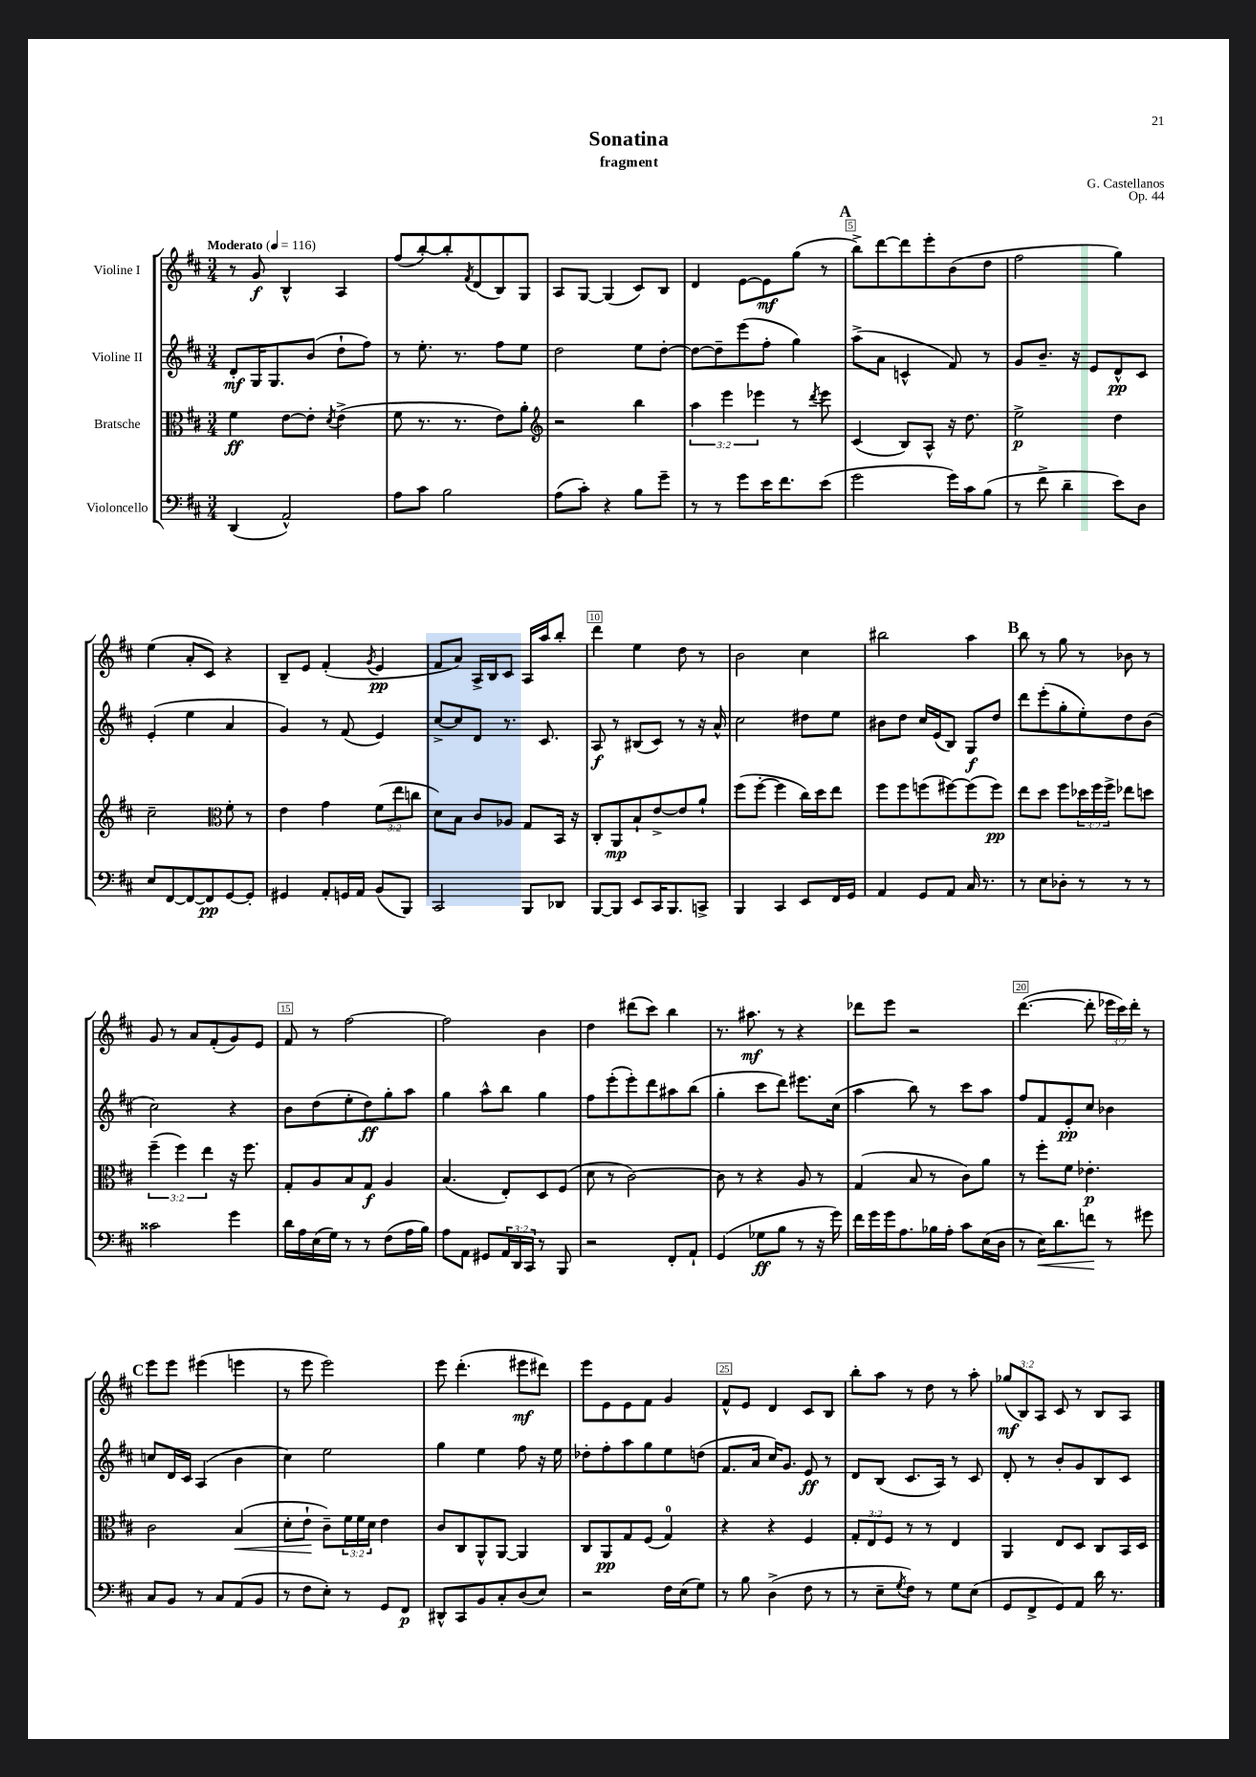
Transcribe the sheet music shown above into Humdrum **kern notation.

**kern	**dynam	**kern	**dynam	**kern	**dynam	**kern	**dynam
*part4	*part4	*part3	*part3	*part2	*part2	*part1	*part1
*staff4	*staff4	*staff3	*staff3	*staff2	*staff2	*staff1	*staff1
*I"Violoncello	*	*I"Bratsche	*	*I"Violine II	*	*I"Violine I	*
*clefF4	*	*clefC3	*	*clefG2	*	*clefG2	*
*k[f#c#]	*	*k[f#c#]	*	*k[f#c#]	*	*k[f#c#]	*
*M3/4	*	*M3/4	*	*M3/4	*	*M3/4	*
*MM116	*	*MM116	*	*MM116	*	*MM116	*
=1	=1	=1	=1	=1	=1	=1	=1
!	!	!	!	!	!	!LO:TX:a:B:t=Moderato	!
(4DD/	.	4f#\	ff	8d'/L	mf	8r	.
.	.	.	.	16G/K	.	8g/	f
.	.	.	.	8.G/	.	.	.
2AA^^/)	.	[8e\L	.	.	.	4B^^/	.
.	.	8e'\J]	.	(8b/J	.	.	.
.	.	8qd/	.	.	.	.	.
.	.	(4e^\	.	8dd`\L	.	4A/	.
.	.	.	.	8ff#\J)	.	.	.
=2	=2	=2	=2	=2	=2	=2	=2
8A\L	.	8f#\	.	8r	.	(8ff#/L	.
8c#\J	.	8.r	.	8.ee'\	.	[8bb'/)	.
2B\	.	.	.	.	.	8bb'/]	.
.	.	8.r	.	8.r	.	.	.
.	.	.	.	.	.	8qf#/	.
.	.	.	.	.	.	(8d/	.
.	.	8e\L)	.	8ff#\L	.	8B/)	.
.	.	8a'\J	.	8ee\J	.	8G/J	.
=3	=3	=3	=3	=3	=3	=3	=3
*	*	*clefG2	*	*	*	*	*
(8A\L	.	2r	.	2dd\	.	8A/L	.
8c#'\J)	.	.	.	.	.	[8G/J	.
4r	.	.	.	.	.	(4G/]	.
8B\L	.	4bb\	.	8ee\L	.	8c#/L)	.
8g~\J	.	.	.	[8dd'\J	.	8B/J	.
=4	=4	=4	=4	=4	=4	=4	=4
8r	.	6aa\	.	8dd\L_	.	4d/	.
8r	.	.	.	8dd~\]	.	.	.
.	.	6eee\	.	.	.	.	.
8g\L	.	.	.	(8eee\	.	[8e\L	.
.	.	6eee-X\	.	.	.	.	.
16e\K	.	.	.	8ff#'\J	.	8e\]	mf
8.f#\	.	.	.	.	.	.	.
.	.	8r	.	4gg\)	.	(8gg\J	.
.	.	8qddd/	.	.	.	.	.
(8e\J	.	8eee-\	.	.	.	8r	.
!!LO:REH:place=s1:t=A
=5	=5	=5	=5	=5	=5	=5	=5
2g\	.	(4c#/	.	(8aa^\L	.	8bb^\L)	.
.	.	.	.	8a\J	.	[8ddd\	.
.	.	8B/L)	.	4cn^^/	.	8ddd\]	.
.	.	8A^^/J	.	.	.	8eee'\	.
16g\LL)	.	16r	.	8f#/)	.	(8b\	.
16c#\J	.	8.dd\	.	.	.	.	.
(8B\J	.	.	.	8r	.	8dd\J	.
=6	=6	=6	=6	=6	=6	=6	=6
8r	.	2ee^\	p	8g/L	.	2ff#\	.
8f#^\	.	.	.	8.b~/J	.	.	.
4d~\	.	.	.	.	.	.	.
.	.	.	.	16r	.	.	.
.	.	.	.	8e/L	.	.	.
8e\L)	.	4dd\	.	8d^^/	pp	4gg\)	.
8D\J	.	.	.	8c#/J	.	.	.
!!LO:LB:g=z
=7	=7	=7	=7	=7	=7	=7	=7
8E/L	.	2cc#~\	.	(4e'/	.	(4ee\	.
[8FF#/	.	.	.	.	.	.	.
8FF#/_	.	.	.	4ee\	.	8a'/L	.
8FF#/]	pp	.	.	.	.	8c#/J)	.
*	*	*clefC3	*	*	*	*	*
[8GG/	.	8f#'\	.	4a/	.	4r	.
8GG'/J]	.	8r	.	.	.	.	.
=8	=8	=8	=8	=8	=8	=8	=8
4GG#X/	.	4e\	.	4g/)	.	8B~/L	.
.	.	.	.	.	.	8e/J	.
8AA'/L	.	4g\	.	8r	.	(4f#'/	.
16GGn/L	.	.	.	(8f#/	.	.	.
16AA/JJ	.	.	.	.	.	.	.
.	.	.	.	.	.	8qg/	.
(8BB/L	.	(12f#\L	.	4e/)	.	4e/	pp
.	.	12ee\	.	.	.	.	.
8BBB/J)	.	.	.	.	.	.	.
.	.	12ccn\J	.	.	.	.	.
=9	=9	=9	=9	=9	=9	=9	=9
2CC#/	.	8d\L)	.	[8cc#^/L	.	8f#/L	.
.	.	8B\J	.	8cc#/]	.	8a/J)	.
.	.	8c#/L	.	8d/J	.	16A^/LL	.
.	.	.	.	.	.	16B/J	.
.	.	8A-X/J	.	8.r	.	8c#/J	.
8BBB/L	.	8G/L	.	.	.	16A/LL	.
.	.	.	.	8.c#/	.	16aa/J	.
8DD-X/J	.	16BB/Jk	.	.	.	8bb'/J	.
.	.	16r	.	.	.	.	.
=10	=10	=10	=10	=10	=10	=10	=10
[8BBB/L	.	8C#'/L	.	8A/	f	4ddd\	.
8BBB/J]	.	8AA/	mp	8r	.	.	.
8EE/L	.	8B`/	.	(8B#X/L	.	4ee\	.
16CC#/K	.	[8e^/	.	8c#/J)	.	.	.
8.BBB/	.	.	.	.	.	.	.
.	.	8e/]	.	8r	.	8dd\	.
8CCn^/J	.	8a`/J	.	16r	.	8r	.
.	.	.	.	16a^^/	.	.	.
=11	=11	=11	=11	=11	=11	=11	=11
4BBB/	.	(8ff#\L	.	2cc#\	.	2b\	.
.	.	[8ff#'\J	.	.	.	.	.
4CC#/	.	4ff#\]	.	.	.	.	.
8EE/L	.	16cc#\LL)	.	8dd#X\L	.	4cc#\	.
.	.	16dd\J	.	.	.	.	.
16FF#/L	.	8ee\J	.	8ee\J	.	.	.
16GG/JJ	.	.	.	.	.	.	.
=12	=12	=12	=12	=12	=12	=12	=12
4AA/	.	8ff#\L	.	8b#X\L	.	2bb#X\	.
.	.	8ff#\	.	8dd\J	.	.	.
8GG/L	.	(8ffn\	.	16cc#/LL	.	.	.
.	.	.	.	(16e/J	.	.	.
8AA/J	.	[8ff#X\)	.	8B/J)	.	.	.
16C#/	.	(8ff#\]	.	8G/L	f	4aa\	.
8.r	.	.	.	.	.	.	.
.	.	8ff#\J)	pp	8dd/J	.	.	.
!!LO:REH:place=s1:t=B
=13	=13	=13	=13	=13	=13	=13	=13
8r	.	8ee\L	.	8ddd\L	.	8bb\	.
8E\L	.	8dd\J	.	(8eee'\	.	8r	.
8D-X'\J	.	8ff#\L	.	8gg'\	.	8gg\	.
8r	.	24dd-X\L	.	8ee'\)	.	8r	.
.	.	24ff#\	.	.	.	.	.
.	.	24ff#^\JJ	.	.	.	.	.
8r	.	8ee-X\L	.	8dd\	.	8b-X\	.
8r	.	8ddn\J	.	(8b\J	.	8r	.
!!LO:LB:g=z
=14	=14	=14	=14	=14	=14	=14	=14
2c##X\	.	(6ff#~\	.	2cc#\)	.	8g/	.
.	.	.	.	.	.	8r	.
.	.	6ff#\)	.	.	.	.	.
.	.	.	.	.	.	8a/L	.
.	.	6ee\	.	.	.	.	.
.	.	.	.	.	.	(8f#'/	.
4g\	.	16r	.	4r	.	8g/)	.
.	.	8.ff#\	.	.	.	.	.
.	.	.	.	.	.	8e/J	.
=15	=15	=15	=15	=15	=15	=15	=15
16d\LL	.	8G'/L	.	8b\L	.	8f#/	.
16A\	.	.	.	.	.	.	.
(16E\	.	8A/	.	(8dd\	.	8r	.
16G\JJ)	.	.	.	.	.	.	.
8r	.	8B/	.	8ee'\	.	[2ff#\	.
8r	.	8G/J	f	8dd\)	ff	.	.
(8F#\L	.	4A/	.	8gg'\	.	.	.
16A\L	.	.	.	8aa\J	.	.	.
16B\JJ)	.	.	.	.	.	.	.
=16	=16	=16	=16	=16	=16	=16	=16
8A\L	.	(4.B/	.	4gg\	.	2ff#\]	.
8AA\J	.	.	.	.	.	.	.
8GG#X/L	.	.	.	8aa^^\L	.	.	.
24AA/L	.	8E'/L)	.	8bb\J	.	.	.
24DD/	.	.	.	.	.	.	.
24CC#/JJ	.	.	.	.	.	.	.
8r	.	8D/	.	4gg\	.	4b\	.
8BBB/	.	(8F#/J	.	.	.	.	.
=17	=17	=17	=17	=17	=17	=17	=17
2r	.	8d\	.	8ff#\L	.	4dd\	.
.	.	8r	.	(8eee'\	.	.	.
.	.	[2c#\)	.	8eee'\)	.	(8ddd#X\L	.
.	.	.	.	8ddd\	.	8ccc#\J)	.
8FF#'/L	.	.	.	8aa#X\	.	4bb\	.
8AA`/J	.	.	.	(8bb\J	.	.	.
=18	=18	=18	=18	=18	=18	=18	=18
(4GG/	.	8c#\]	.	4gg'\	.	8.r	.
.	.	8r	.	.	.	.	.
.	.	.	.	.	.	8.aa#X\	mf
8G-X\L	ff	4r	.	8ccc#\L	.	.	.
8B\J	.	.	.	8ddd\J)	.	8r	.
8r	.	8A/	.	8.eee#X\L	.	4r	.
16r	.	8r	.	.	.	.	.
16g\)	.	.	.	(16cc#\Jk	.	.	.
=19	=19	=19	=19	=19	=19	=19	=19
16f#\LL	.	(4G/	.	4aa\	.	8ddd-X\L	.
16g\	.	.	.	.	.	.	.
16g\J	.	.	.	.	.	8eee\J	.
8.A\	.	.	.	.	.	.	.
.	.	8B/	.	8bb\)	.	2r	.
16B-X\L	.	8r	.	8r	.	.	.
16A'\JJ	.	.	.	.	.	.	.
8c#\L	.	8c#\L)	.	8ccc#\L	.	.	.
(16E\L	.	8a\J	.	8aa\J	.	.	.
16D\JJ	.	.	.	.	.	.	.
=20	=20	=20	=20	=20	=20	=20	=20
8r	.	8r	.	8ff#/L	.	([4.ddd\	.
!	!LO:HP:b	!	!	!	!	!	!
16E\KL)	<	8ff#'\L	.	8f#/	.	.	.
8.d\	.	.	.	.	.	.	.
.	.	8f#\J	.	8e'/	pp	.	.
8fn\J	.	4.e-X'\	p	8cc#/J	.	8ddd'\]	.
8r	[	.	.	4b-X\	.	24eee-X\LL	.
.	.	.	.	.	.	24ccc#\)	.
.	.	.	.	.	.	24ddd'\JJ	.
8g#X\	.	.	.	.	.	8r	.
!!LO:LB:g=z
!!LO:REH:place=s1:t=C
=21	=21	=21	=21	=21	=21	=21	=21
8C#/L	.	2c#\	.	8ccn/L	.	8eee\L	.
8BB/J	.	.	.	16d/L	.	8eee\J	.
.	.	.	.	16c#/JJ	.	.	.
8r	.	.	.	(4A/	.	(4eee#X\	.
8C#/L	.	.	.	.	.	.	.
!	!	!	!LO:HP:b	!	!	!	!
(8AA/	.	(4B/	<	4b\	.	4eeen\	.
8BB/J	.	.	.	.	.	.	.
=22	=22	=22	=22	=22	=22	=22	=22
8r	.	8d'\L	.	4cc#\)	.	8r	.
8F#\L	.	8e`\J	.	.	.	8eee\	.
8E'\J)	.	8c#~\L)	[	2ee\	.	2eee\)	.
8r	.	24f#\L	.	.	.	.	.
.	.	24f#\	.	.	.	.	.
.	.	24d\JJ	.	.	.	.	.
8GG/L	.	4e\	.	.	.	.	.
8FF#/J	p	.	.	.	.	.	.
=23	=23	=23	=23	=23	=23	=23	=23
8DD#X^^/L	.	8c#/L	.	4gg\	.	8eee\	.
8CC#/	.	8C#/	.	.	.	(4.ddd'\	.
8BB/	.	8AA^^/	.	4ee\	.	.	.
8C#'/	.	[8AA/J	.	.	.	.	.
(8D/	.	4AA/]	.	8ff#\	.	8eee#X\L	mf
8E/J)	.	.	.	16r	.	8ddd#X\J)	.
.	.	.	.	16ee\	.	.	.
=24	=24	=24	=24	=24	=24	=24	=24
2r	.	8C#/L	.	8dd-X'\L	.	8eee\L	.
.	.	8AA/	pp	8ff#'\	.	8e\	.
.	.	8G/	.	8aa\	.	8e\	.
.	.	(8F#/J	.	8gg\	.	8f#\J	.
16F#\LL	.	4G/)	.	8ee\	.	4g/	.
(16E\J	.	.	.	.	.	.	.
8G\J)	.	.	.	(8ddn\J	.	.	.
=25	=25	=25	=25	=25	=25	=25	=25
8r	.	4r	.	8.f#/L	.	8f#^^/L	.
8B\	.	.	.	.	.	8e/J	.
.	.	.	.	16a/Jk	.	.	.
(4D^\	.	4r	.	16cc#/KL)	.	4d/	.
.	.	.	.	8.g/J	.	.	.
8F#\	.	4F#/	.	8e/	ff	8c#/L	.
8r	.	.	.	8r	.	8B/J	.
=26	=26	=26	=26	=26	=26	=26	=26
8r	.	12G'/L	.	8d/L	.	8bb'\L	.
.	.	12E/	.	.	.	.	.
8E~\L	.	.	.	(8B/J	.	8aa\J	.
.	.	12F#/J	.	.	.	.	.
8qG/	.	.	.	.	.	.	.
8F#\J)	.	8r	.	8.c#/L	.	8r	.
8r	.	8r	.	.	.	8dd\	.
.	.	.	.	16A/Jk)	.	.	.
8G\L	.	4E/	.	8r	.	8r	.
(8E\J	.	.	.	8c#/	.	8aa'\	.
=27	=27	=27	=27	=27	=27	=27	=27
8GG/L	.	4AA/	.	8d'/	.	(12gg-X/L	mf
.	.	.	.	.	.	12B/)	.
8FF#^/	.	.	.	8r	.	.	.
.	.	.	.	.	.	12A/J	.
8GG/)	.	8E/L	.	8b'/L	.	8c#/	.
8AA/J	.	8D/J	.	8g/	.	8r	.
16d\	.	8C#/L	.	8B/	.	8B/L	.
8.r	.	.	.	.	.	.	.
.	.	16BB/L	.	8c#/J	.	8A/J	.
.	.	16D/JJ	.	.	.	.	.
==	==	==	==	==	==	==	==
*-	*-	*-	*-	*-	*-	*-	*-
